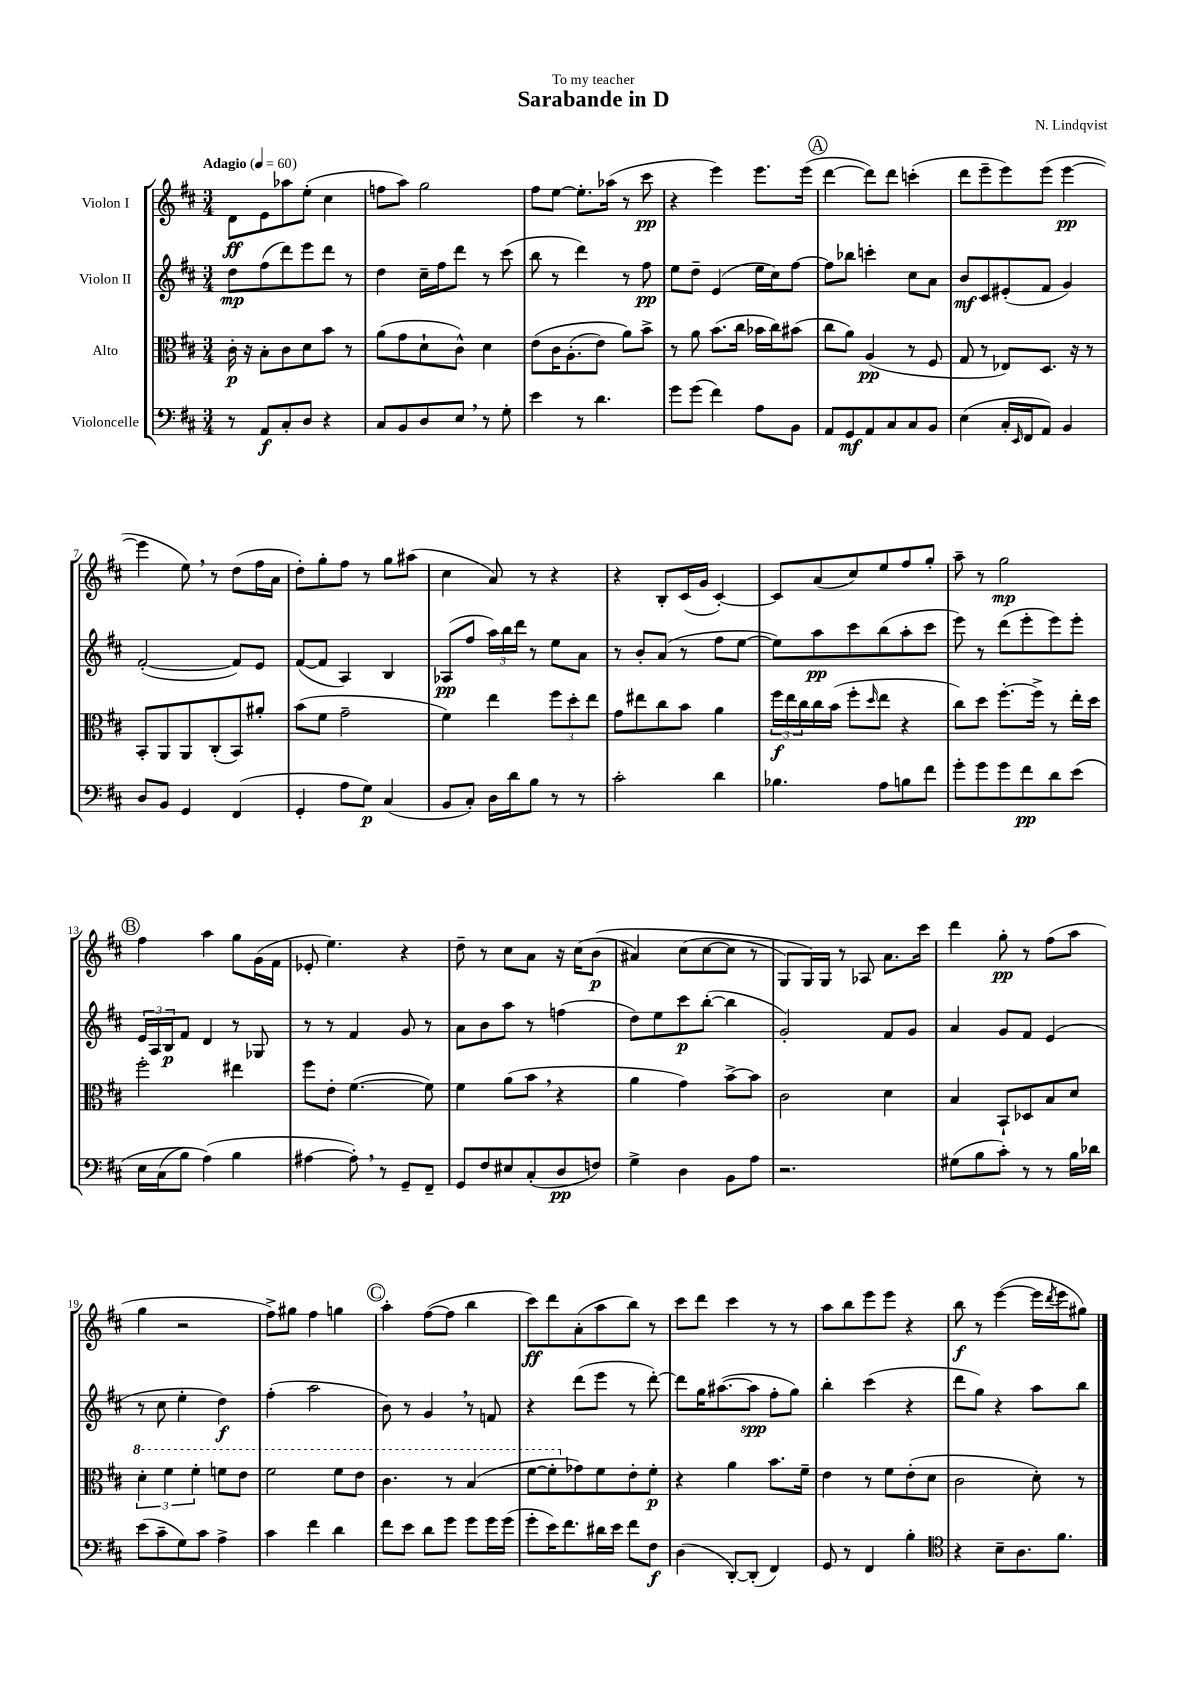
\header { title = "Sarabande in D" composer = "N. Lindqvist" dedication = "To my teacher" }
<<
\new StaffGroup <<
\new Staff = "s0" \with { instrumentName = "Violon I" } {
    \clef treble \key d \major \numericTimeSignature \time 3/4 \tempo "Adagio" 4 = 60
    d'8\ff e'8 aes''8 e''8-.( cis''4 |
    f''8 a''8) g''2 |
    fis''8 e''8~ e''8.-. aes''16( r8 cis'''8\pp |
    r4 e'''4) e'''8. e'''16( |
    \mark \markup { \circle "A" } d'''4~ d'''8) d'''8 c'''4-.( |
    d'''8 e'''8-- e'''8) e'''8( e'''4~\pp |
    e'''4 e''8) \breathe r8 d''8( fis''16 a'16 |
    d''8-.) g''8-. fis''8 r8 g''8 ais''8( |
    cis''4 a'8) r8 r4 |
    r4 b8-. cis'16( g'16 cis'4~-.) |
    cis'8 a'8( cis''8) e''8 fis''8 g''8-. |
    a''8-- r8 g''2\mp |
    \mark \markup { \circle "B" } fis''4 a''4 g''8 g'16( fis'16 |
    ees'8-. e''4.) r4 |
    d''8-- r8 cis''8 a'8 r16 cis''16( b'8\p\( |
    ais'4) cis''8( cis''8~ cis''8 r8 |
    g8) g16\) g16 r8 aes8 a'8. cis'''16 |
    d'''4 g''8-.\pp r8 fis''8( a''8 |
    g''4 r2 |
    fis''8->) gis''8 fis''4 g''4 |
    \mark \markup { \circle "C" } a''4-. fis''8~( fis''8 b''4 |
    cis'''8\ff) d'''8 a'8-.( a''8 b''8) r8 |
    cis'''8 d'''8 cis'''4 r8 r8 |
    a''8 b''8 e'''8 e'''8 r4 |
    b''8\f r8 e'''4~( e'''16 \acciaccatura { d'''8 } e'''16 gis''8) \bar "|." |
}
\new Staff = "s1" \with { instrumentName = "Violon II" } {
    \clef treble \key d \major \numericTimeSignature \time 3/4
    d''8\mp fis''8( d'''8) e'''8 d'''8 r8 |
    d''4 cis''16-- fis''16 d'''8 r8 cis'''8( |
    b''8 r8 d'''4) r8 fis''8\pp |
    e''8 d''8-- e'4( e''16 cis''16) fis''8~ |
    \mark \markup { \circle "A" } fis''8 bes''8 c'''4-. cis''8 a'8 |
    b'8\mf cis'8 eis'8-.( fis'8 g'4) |
    fis'2~-.( fis'8) e'8 |
    fis'8~( fis'8 a4) b4 |
    aes8\pp( fis''8 \tuplet 3/2 { a''16) b''16 d'''16 } r8 e''8 a'8 |
    r8 b'8-. a'8( r8 fis''8 e''8~ |
    e''8) a''8\pp cis'''8 b''8( a''8-. cis'''8 |
    e'''8) r8 d'''8( e'''8-. e'''8) e'''8-. |
    \mark \markup { \circle "B" } \tuplet 3/2 { e'16 a16 b16\p } fis'8 d'4 r8 ges8 |
    r8 r8 fis'4 g'8 r8 |
    a'8 b'8 a''8 r8 f''4( |
    d''8) e''8 cis'''8\p b''8~-.( b''4 |
    g'2-.) fis'8 g'8 |
    a'4 g'8 fis'8 e'4( |
    r8 cis''8 e''4-. d''4\f) |
    fis''4-.( a''2 |
    \mark \markup { \circle "C" } b'8) r8 g'4 \breathe r8 f'8 |
    r4 d'''8( e'''8 r8 d'''8~-.) |
    d'''8 g''16 ais''8.~( ais''8\spp fis''8-. g''8) |
    b''4-. cis'''4( r4 |
    d'''8 g''8) r4 a''8 b''8 \bar "|." |
}
\new Staff = "s2" \with { instrumentName = "Alto" } {
    \clef alto \key d \major \numericTimeSignature \time 3/4
    cis'16-.\p r16 b8-. cis'8 d'8 b'8 r8 |
    a'8( g'8 d'8-! cis'8-^) d'4 |
    e'8\( cis'16 a8.-.( e'8) a'8\) b'8-> |
    r8 a'8 b'8.( cis''16 bes'16 cis''16) bis'8( |
    \mark \markup { \circle "A" } cis''8 a'8) a4\pp( r8 fis8 |
    g8 r8 ees8) d8. r16 r8 |
    b,8-. a,8 a,8 cis8-.( b,8) ais'8-. |
    b'8( fis'8 g'2-- |
    fis'4) e''4 \tuplet 3/2 { fis''8 d''8-. e''8 } |
    g'8 eis''8 cis''8 b'8 a'4 |
    \tuplet 3/2 { fis''16\f e''16 cis''16 } cis''16 b'16( fis''8-. \grace { d''16 } e''8 r4 |
    cis''8) d''8 fis''8.~-. fis''16-> r8 e''16-. d''16 |
    \mark \markup { \circle "B" } fis''2-. eis''4 |
    fis''8 e'8-. fis'4.~( fis'8) |
    fis'4 a'8( b'8 \breathe r4 |
    a'4 g'4) b'8~-> b'8 |
    cis'2 d'4 |
    b4 b,8-! des8 b8 d'8 |
    \tuplet 3/2 { \ottava #1 d''4-. fis''4 fis''4-. } f''8 e''8 |
    fis''2 fis''8 e''8 |
    \mark \markup { \circle "C" } cis''4. r8 b'4( |
    fis''8~ fis''8-. \ottava #0 ges'8) fis'8 e'8-. fis'8-.\p |
    r4 a'4 b'8. fis'16-- |
    e'4 r8 fis'8 e'8-.( d'8 |
    cis'2 d'8-.) r8 \bar "|." |
}
\new Staff = "s3" \with { instrumentName = "Violoncelle" } {
    \clef bass \key d \major \numericTimeSignature \time 3/4
    r8 a,8\f cis8-. d8 r4 |
    cis8 b,8 d8 e8 \breathe r8 g8-. |
    e'4 r8 d'4. |
    g'8 g'8( fis'4) a8 b,8 |
    \mark \markup { \circle "A" } a,8 g,8\mf a,8 cis8 cis8 b,8 |
    e4( cis16-. \grace { e,16 } fis,16 a,8) b,4 |
    d8 b,8 g,4 fis,4( |
    g,4-. a8 g8\p) cis4( |
    b,8 cis8-.) d16 d'16 b8 r8 r8 |
    cis'2-. d'4 |
    bes4. a8 b8 fis'8 |
    g'8-. g'8 g'8 fis'8\pp d'8 e'8\( |
    \mark \markup { \circle "B" } e16 cis16( b8) a4(\) b4 |
    ais4~ ais8-.) \breathe r8 g,8-- fis,8-- |
    g,8 fis8 eis8 cis8-.( d8\pp f8) |
    g4-> d4 b,8 a8 |
    r2. |
    gis8( b8 cis'8-.) r8 r8 b16 des'16 |
    e'8( cis'8-- g8) cis'8 a4-> |
    cis'4 fis'4 d'4 |
    \mark \markup { \circle "C" } fis'8 e'8 d'8 g'8 g'8 g'16 g'16( |
    g'8-. e'16) fis'8. dis'16 e'16 fis'8 fis8\f |
    d4( d,8~-.) d,8-.( fis,4) |
    g,8 r8 fis,4 b4-. |
    \clef tenor r4 b8-- a8. fis'8. \bar "|." |
}
>>
>>
